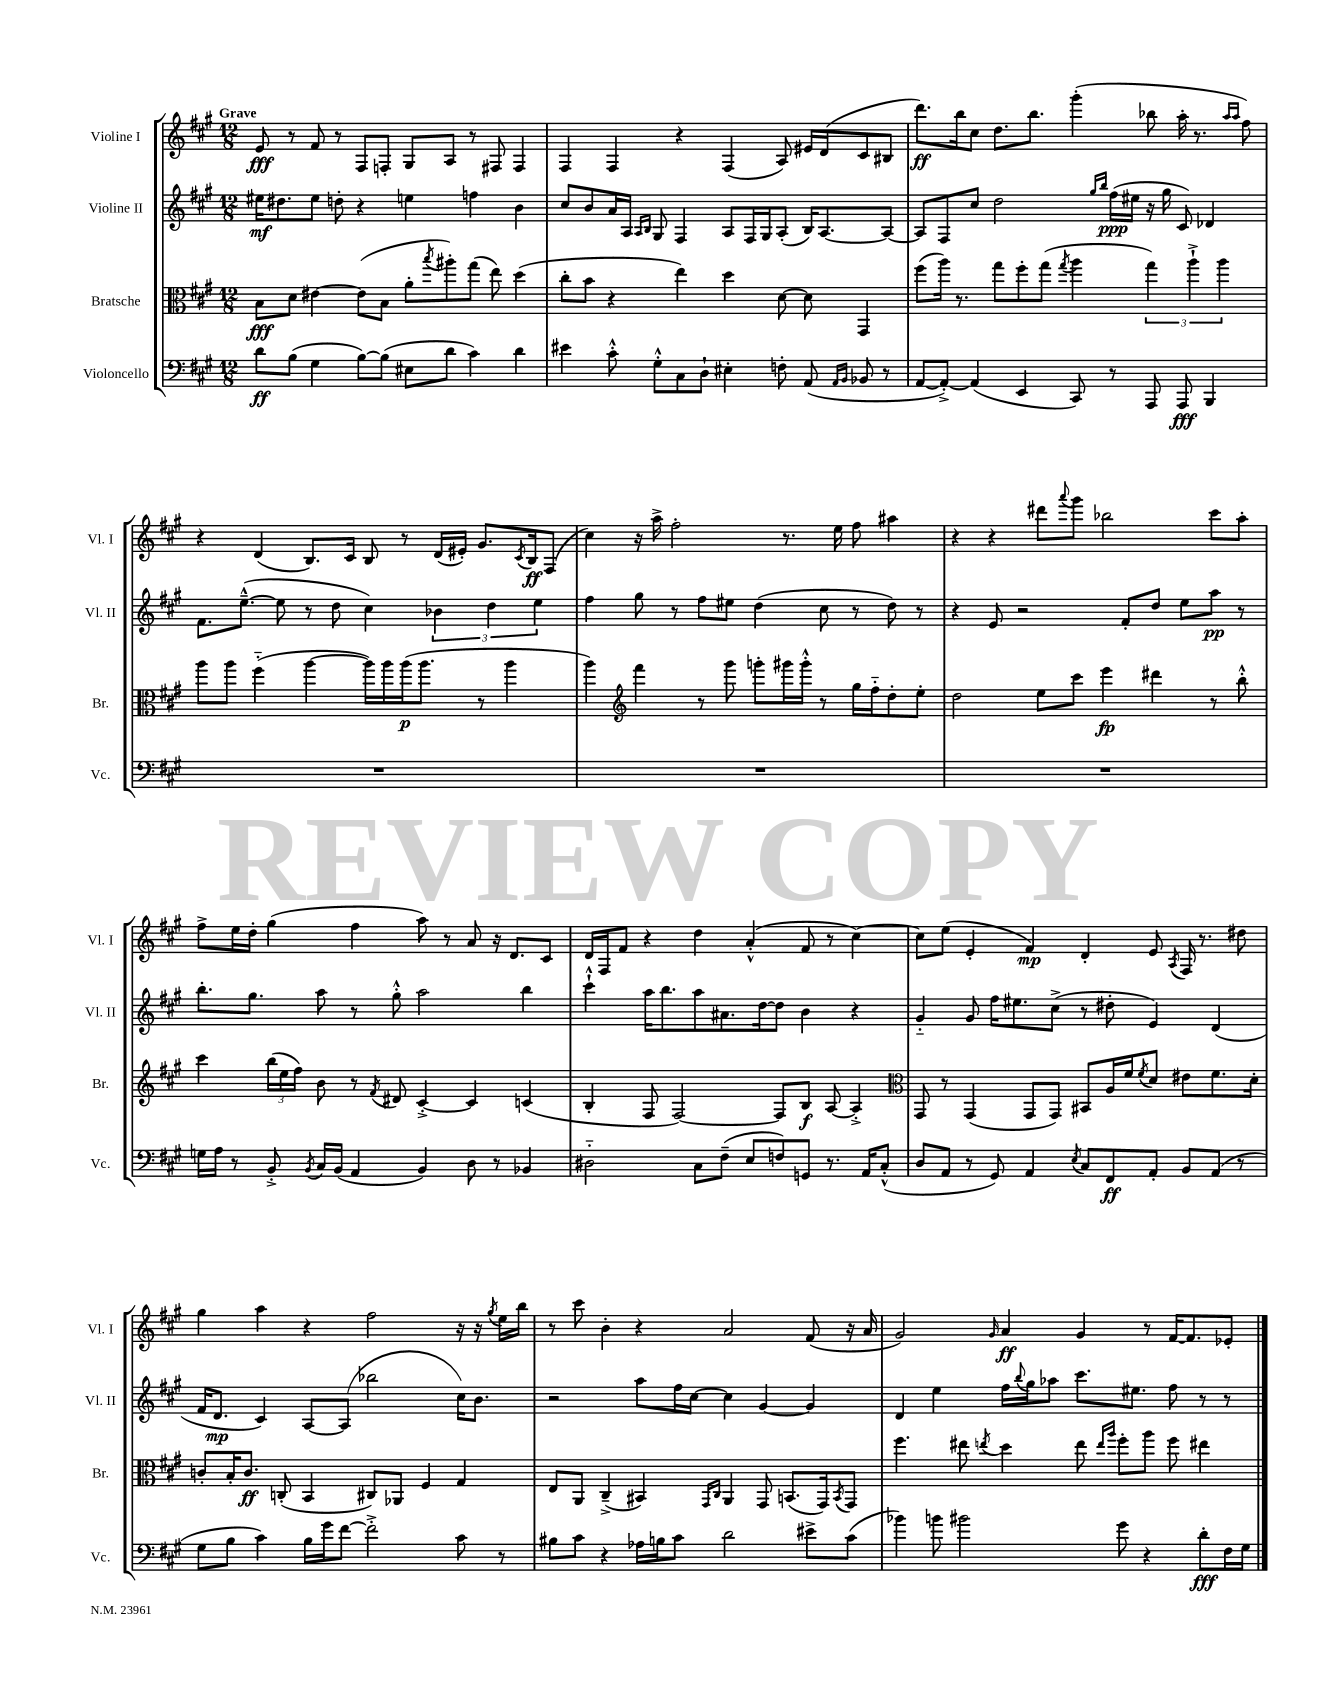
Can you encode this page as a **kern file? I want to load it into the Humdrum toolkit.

**kern	**kern	**kern	**kern
*staff4	*staff3	*staff2	*staff1
*clefF4	*clefC3	*clefG2	*clefG2
*k[f#c#g#]	*k[f#c#g#]	*k[f#c#g#]	*k[f#c#g#]
*M12/8	*M12/8	*M12/8	*M12/8
8d	8B	16ee#	8e
.	.	8.dd#	.
(8B	8d	.	8r
4G#	[4e#	8ee#	8f#
.	.	8dd'	8r
[8B)	(8e#]	4r	8F#
(8B]	8B	.	8F'
8E#	8a'	4ee	8G#
.	8qbb	.	.
8d	8aa#')	.	8A
4c#)	(8gg#	4ff	8r
.	8ee)	.	8F#
4d	(4dd	4b	4F#
=	=	=	=
4e#	8cc#'	8cc#	4F#
.	8b	8b	.
8c#'^^	4r	16a	4F#
.	.	16A	.
.	.	16qqA	.
.	.	16qqB	.
8G#'^^	.	8G#	.
8C#	4ee)	4F#	4r
8D`	.	.	.
4E#'	4dd	8A	(4F#
.	.	16F#	.
.	.	16G#	.
8F'	[8d	(8A'	8A)
(8AA	8d]	16B)	16e#
.	.	[8.A	(16d
16qqAA	.	.	.
16qqBB	.	.	.
8BB-	4GG#	.	8c#
8r	.	8A_	8B#
=	=	=	=
[8AA	(8ff#	8A]	8.ddd)
8AA'^_)	16aa)	8F#	.
.	8.r	.	16bb
(4AA]	.	8cc#	8cc#
.	8gg#	2dd	8.dd
4EE	8ff#'	.	.
.	.	.	8.bb
.	(8gg#	.	.
.	8qgg#	.	.
8CC#)	4aa	.	(4ggg#'
.	.	16qqgg#	.
.	.	16qqbb	.
8r	.	(16ff#	.
.	.	16ee#	.
8AAA	6gg#)	16r	8bb-
.	.	16gg#	.
8AAA	.	8c#)	16aa'
.	6aa`^	.	.
.	.	.	8.r
4BBB	.	4d-	.
.	6aa	.	.
.	.	.	16qqaa
.	.	.	16qqaa
.	.	.	8ff#)
=	=	=	=
1.r	8aa	8.f#	4r
.	8aa	.	.
.	.	([8.ee~^^	.
.	(4ff#'~	.	(4d
.	.	8ee]	.
.	[4aa	8r	8.B)
.	.	8dd	.
.	.	.	16c#
.	16aa])	4cc#)	8B
.	16aa	.	.
.	(16aa	.	8r
.	8.aa	.	.
.	.	6b-	(16d
.	.	.	16e#')
.	8r	.	8.g#
.	.	6dd	.
.	4aa	.	.
.	.	.	8qc#
.	.	.	16B
.	.	6ee	.
.	.	.	(8F#
=	=	=	=
1.r	4aa)	4ff#	4cc#)
*	*clefG2	*	*
.	4fff#	8gg#	16r
.	.	.	16aa^
.	.	8r	2ff#'
.	8r	8ff#	.
.	8ggg#	8ee#	.
.	8ggg'	(4dd	.
.	16ggg#	.	8.r
.	16ggg#'^^	.	.
.	8r	8cc#	.
.	.	.	16ee
.	16gg#	8r	8ff#
.	16ff#'~	.	.
.	8dd'	8dd)	4aa#
.	8ee'	8r	.
=	=	=	=
1.r	2dd	4r	4r
.	.	8e	4r
.	.	2r	.
.	8ee	.	8ddd#
.	.	.	8qqaaa
.	8ccc#	.	8ggg#
.	4eee	.	2bb-
.	.	8f#'	.
.	4ddd#	8dd	.
.	.	8ee	.
.	8r	8aa	8ccc#
.	8bb'^^	8r	8aa'
=	=	=	=
16G	4ccc#	8.bb'	8ff#^
16A	.	.	.
8r	.	.	16ee
.	.	8.gg#	16dd'
8BB'^	(24bb	.	(4gg#
.	24ee	.	.
.	24ff#)	.	.
8qBB	.	.	.
16C#	8b	8aa	.
(16BB	.	.	.
4AA	8r	8r	4ff#
.	8qf#	.	.
.	8d#	8gg#'^^	.
4BB)	[4c#'^	2aa	8aa)
.	.	.	8r
8D	4c#]	.	8a
8r	.	.	16r
.	.	.	8.d
4BB-	(4c	4bb	.
.	.	.	8c#
=	=	=	=
2D#'~	4B'	4ccc#`^^	16d
.	.	.	16F#
.	.	.	8f#
.	8F#	16aa	4r
.	.	8.bb	.
.	[2F#)	.	.
8C#	.	8aa	4dd
(8F#~	.	8.a#	.
8E	.	.	(4a'^^
.	.	[16dd	.
8F)	8F#]	8dd]	.
8GG	8B	4b	8f#
8.r	[8A	.	8r
.	4A'^]	4r	[4cc#)
16AA	.	.	.
(8C#'^^	.	.	.
=	=	=	=
*	*clefC3	*	*
8D	8GG#	4g#'~	8cc#]
8AA	8r	.	(8ee
8r	(4GG#	8g#	4e'
8GG#)	.	16ff#	.
.	.	8.ee#	.
4AA	8GG#	.	4f#)
.	8GG#)	(8cc#^	.
8qE	.	.	.
8C#	8BB#	8r	4d'
8FF#	16A	8dd#'	.
.	16f#	.	.
.	8qf#	.	.
8AA'	8d	4e)	8e
.	.	.	8qA
8BB	8e#	.	16F#
.	.	.	8.r
(8AA	8.f#	(4d	.
8r	.	.	8dd#
.	16d'	.	.
=	=	=	=
8G#	8c'	16f#	4gg#
.	.	8.d	.
8B	16B'	.	.
.	8.c	.	.
4c#)	.	4c#)	4aa
.	(8C'	.	.
16B	4BB	[8A	4r
16g#	.	.	.
[8f#	.	(8A]	.
2f#'^]	8C#)	2bb-	2ff#
.	8AA-	.	.
.	4F#	.	.
8c#	4G#	16cc#)	16r
.	.	8.b	16r
.	.	.	8qgg#
8r	.	.	16ee
.	.	.	16bb
=	=	=	=
8B#	8E	2r	8r
8c#	8AA	.	8ccc#
4r	(4C#~^	.	4b'
16A-	4BB#)	8aa	4r
16B	.	.	.
8c#	.	16ff#	.
.	.	[16cc#	.
.	16qqGG#	.	.
.	16qqC#	.	.
2d	4AA	4cc#]	2a
.	8GG#	[4g#	.
.	(8.BB	.	.
8e#^	.	4g#]	(8f#
.	16GG#)	.	.
.	8qBB	.	.
(8c#	8GG#	.	16r
.	.	.	16a
=	=	=	=
4b-)	4.ff#	4d	2g#)
8b	.	4ee	.
2b#	8ee#	.	.
.	8qee	.	16qqg#
.	4dd	16ff#	4a
.	.	8qqbb	.
.	.	16gg#	.
.	.	8aa-	.
.	8ee	8.ccc#	4g#
.	16qqee	.	.
.	16qqaa	.	.
8g#	8ff#'	.	.
.	.	8.ee#	.
4r	8aa	.	8r
.	8ff#	8ff#	[16f#
.	.	.	8.f#]
8d'	4ee#	8r	.
16F#	.	8r	8e-'
16G#	.	.	.
==	==	==	==
*-	*-	*-	*-
